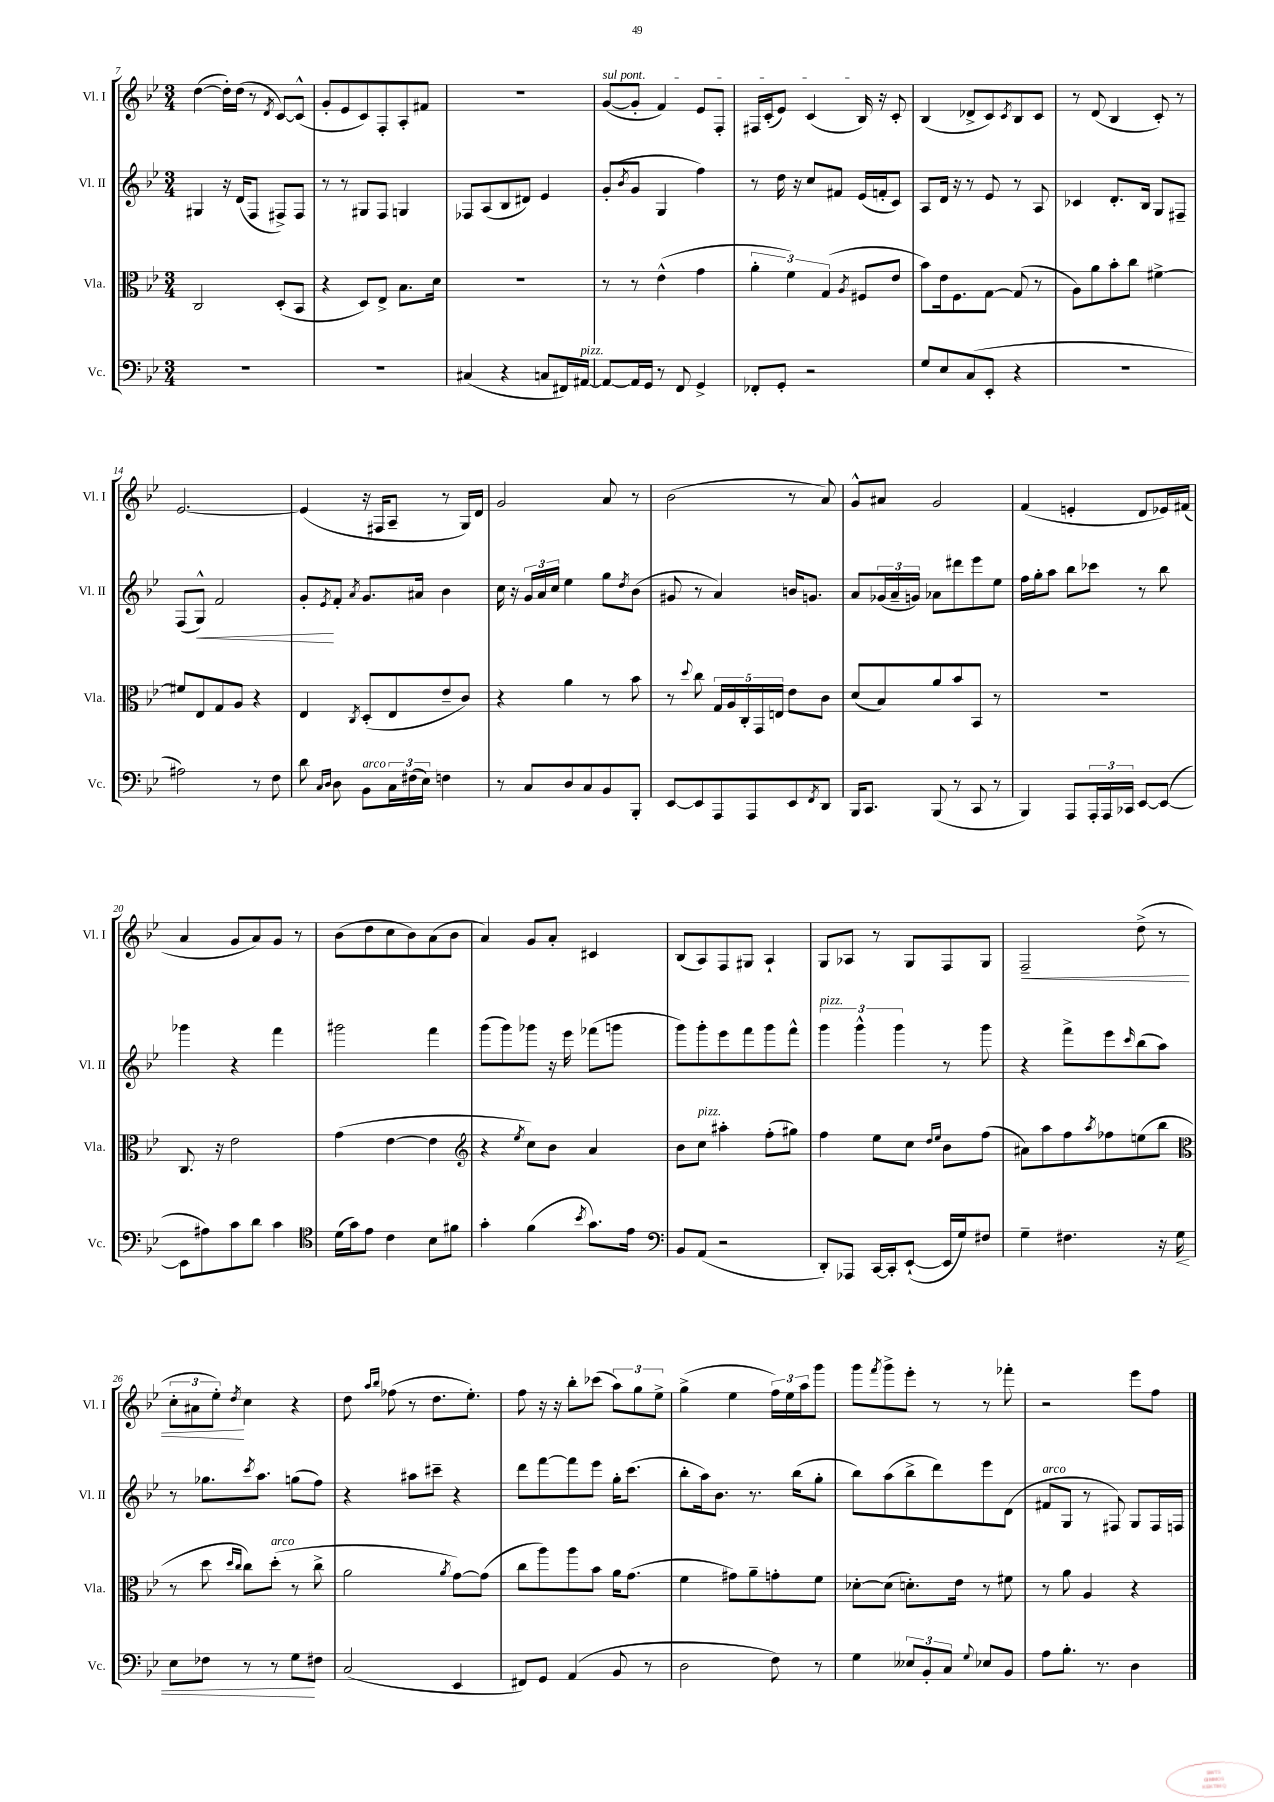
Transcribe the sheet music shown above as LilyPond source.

<<
\new StaffGroup <<
\new Staff = "s0" \with { instrumentName = "Vl. I" shortInstrumentName = "Vl. I" } {
    \clef treble \key bes \major \numericTimeSignature \time 3/4
    d''4~( d''16-.) d''16( r8 \acciaccatura { d'8 } c'8~) c'8-^( |
    g'8-. ees'8 c'8) f8-. a8-. fis'8 |
    R2. |
    \once \override TextSpanner.bound-details.left.text = \markup { \italic "sul pont." } g'8~\startTextSpan( g'8-. f'4) ees'8 f8-. |
    fis16 c'16-.( ees'8) c'4( bes16\stopTextSpan) r16 c'8-. |
    bes4( des'8-> c'8) \acciaccatura { c'8 } bes8 c'8 |
    r8 d'8( bes4 c'8-.) r8 |
    ees'2.~ |
    ees'4( r16 fis16 a8-- r8 g16) d'16 |
    g'2 a'8 r8 |
    bes'2( r8 a'8) |
    g'8-^ ais'8 g'2 |
    f'4( e'4-. d'8 ees'16) fis'16( |
    a'4 g'8 a'8) g'8 r8 |
    bes'8( d''8 c''8 bes'8) a'8( bes'8 |
    a'4) g'8 a'8-. cis'4 |
    bes8( a8) f8 gis8 a4-! |
    g8 aes8 r8 g8 f8 g8 |
    f2--\< d''8->( r8 |
    \tuplet 3/2 { c''8-. ais'8 ees''8-.\!) } \acciaccatura { d''8 } c''4 r4 |
    d''8 \grace { a''16 bes''16 } fes''8( r8 d''8. ees''8.-.) |
    f''8 r16 r16 bes''8-. ces'''8( \tuplet 3/2 { a''8) g''8 ees''8-> } |
    g''4->( ees''4 \tuplet 3/2 { f''16) ees''16 a''16 } g'''8 |
    g'''8 \acciaccatura { f'''8 } g'''8-> ees'''8-. r8 r8 fes'''8-. |
    r2 ees'''8 f''8 \bar "|." |
}
\new Staff = "s1" \with { instrumentName = "Vl. II" shortInstrumentName = "Vl. II" } {
    \clef treble \key bes \major \numericTimeSignature \time 3/4
    gis4 r16 d'16( f8 fis8->) fis8 |
    r8 r8 gis8 f8 g4 |
    fes8 a8( bes8 dis'8) ees'4 |
    g'8-.( \acciaccatura { bes'8 } g'8 g4 f''4) |
    r8 d''16 r16 c''8 fis'8 ees'16( f'16-. c'8) |
    a8 d'16 r16 r8 ees'8 r8 a8 |
    ces'4 d'8.-. bes16 g8 fis8-- |
    f8( g8-^\<) f'2 |
    g'8-.\! \acciaccatura { ees'8 } f'8-. \acciaccatura { a'8 } g'8. ais'16 bes'4 |
    c''16 r16 \tuplet 3/2 { g'16 a'16 c''16 } ees''4 g''8 \acciaccatura { d''8 } bes'8( |
    gis'8 r8 a'4) b'16 g'8. |
    a'8 \tuplet 3/2 { ges'16( a'16-- g'16) } aes'8 dis'''8 ees'''8 ees''8 |
    f''16 g''16-. a''8 bes''8 ces'''8 r8 bes''8 |
    ges'''4 r4 f'''4 |
    gis'''2 f'''4 |
    g'''8( g'''8) ges'''8 r16 ees'''16 fes'''8( g'''8 |
    g'''8) g'''8-. ees'''8 f'''8 g'''8 f'''8-^ |
    \tuplet 3/2 { g'''4^\markup { \italic "pizz." } g'''4-^ g'''4 } r8 g'''8 |
    r4 f'''8-> ees'''8 \grace { c'''16 } bes''8( a''8) |
    r8 ges''8. \acciaccatura { c'''8 } a''8. g''8( f''8) |
    r4 ais''8 cis'''8-- r4 |
    d'''8 f'''8~ f'''8 ees'''8 g''16-. c'''8.( |
    bes''8-. a''16) bes'8. r8. bes''16( g''8-. |
    bes''8) a''8( bes''8-> d'''8) ees'''8 d'8( |
    fis'8^\markup { \italic "arco" } g8 r8 fis8) g8 fis16 f16 \bar "|." |
}
\new Staff = "s2" \with { instrumentName = "Vla." shortInstrumentName = "Vla." } {
    \clef alto \key bes \major \numericTimeSignature \time 3/4
    c2 d8-.( bes,8 |
    r4 d8) ees8-> bes8. d'16 |
    R2. |
    r8 r8 ees'4-^( g'4 |
    \tuplet 3/2 { a'4-. f'4) g4( } \acciaccatura { a8 } fis8 ees'8 |
    bes'8) ees'16 f8. g8~ g8( r8 |
    a8) a'8 bes'8-. c''8 fis'4~-> |
    fis'8 ees8 g8 a8 r4 |
    ees4 \acciaccatura { c8 } d8-.( ees8 ees'8-- c'8) |
    r4 a'4 r8 bes'8 |
    r8 \appoggiatura { d''8 } c''8 \tuplet 5/4 { g16 a16 c16-. g,16 e16 } ees'8 c'8 |
    d'8( bes8) a'8 bes'8 bes,8 r8 |
    R2. |
    c8. r16 ees'2 |
    g'4( ees'4~ ees'4 |
    \clef treble r4 \acciaccatura { ees''8 } c''8) bes'8 a'4 |
    bes'8 c''8^\markup { \italic "pizz." } ais''4-. f''8-.( gis''8) |
    f''4 ees''8 c''8 \grace { d''16 ees''16 } bes'8 f''8( |
    ais'8) a''8 f''8 \acciaccatura { a''8 } fes''8 e''8( bes''8 |
    \clef alto r8 d''8 \grace { d''16 c''16 } c''8) d''8-.^\markup { \italic "arco" }( r8 c''8-> |
    a'2 \acciaccatura { a'8 } g'8~) g'8( |
    c''8 a''8) a''8 bes'8 a'16 g'8.( |
    f'4 gis'8) a'8-- g'8-. f'8 |
    des'8~-. des'8( d'8.-.) ees'16 r8 fis'8 |
    r8 a'8 a4 r4 \bar "|." |
}
\new Staff = "s3" \with { instrumentName = "Vc." shortInstrumentName = "Vc." } {
    \clef bass \key bes \major \numericTimeSignature \time 3/4
    R2. |
    R2. |
    cis4( r4 c8 fis,16) ais,16~^\markup { \italic "pizz." } |
    ais,8~ ais,16 g,16 r8 f,8 g,4-> |
    fes,8-. g,8-. r2 |
    g8 ees8 c8( ees,8-. r4 |
    R2. |
    ais2) r8 f8 |
    d'8 \grace { c16 d16 } d8 bes,8^\markup { \italic "arco" } \tuplet 3/2 { c16 fis16( ees16) } f4 |
    r8 c8 d8 c8 bes,8 bes,,8-. |
    ees,8~ ees,8 a,,8 a,,8 ees,8 \acciaccatura { f,8 } d,8 |
    bes,,16 c,8. bes,,8( r8 c,8 r8 |
    bes,,4) a,,8 \tuplet 3/2 { a,,16-. a,,16 ces,16 } ees,8~ ees,8~( |
    ees,8 ais8) c'8 d'8 c'4 |
    \clef tenor d'16( g'16) ees'8 c'4 bes8 fis'8 |
    g'4-. f'4( \acciaccatura { bes'8 } g'8.) ees'16 |
    \clef bass bes,8 a,8( r2 |
    d,8-.) aes,,8 c,16~ c,16-. ees,8~-!( ees,16 g16) fis8 |
    g4-- fis4. r16 g16\< |
    ees8 fes8 r8 r8 g8\! fis8 |
    c2( ees,4 |
    fis,8) g,8 a,4( bes,8 r8 |
    d2 f8) r8 |
    g4 \tuplet 3/2 { eeses8 bes,8-. c8 } \appoggiatura { g8 } ees8 bes,8 |
    a8 bes8.-. r8. d4 \bar "|." |
}
>>
>>
\layout { \context { \Score currentBarNumber = #7 } }
